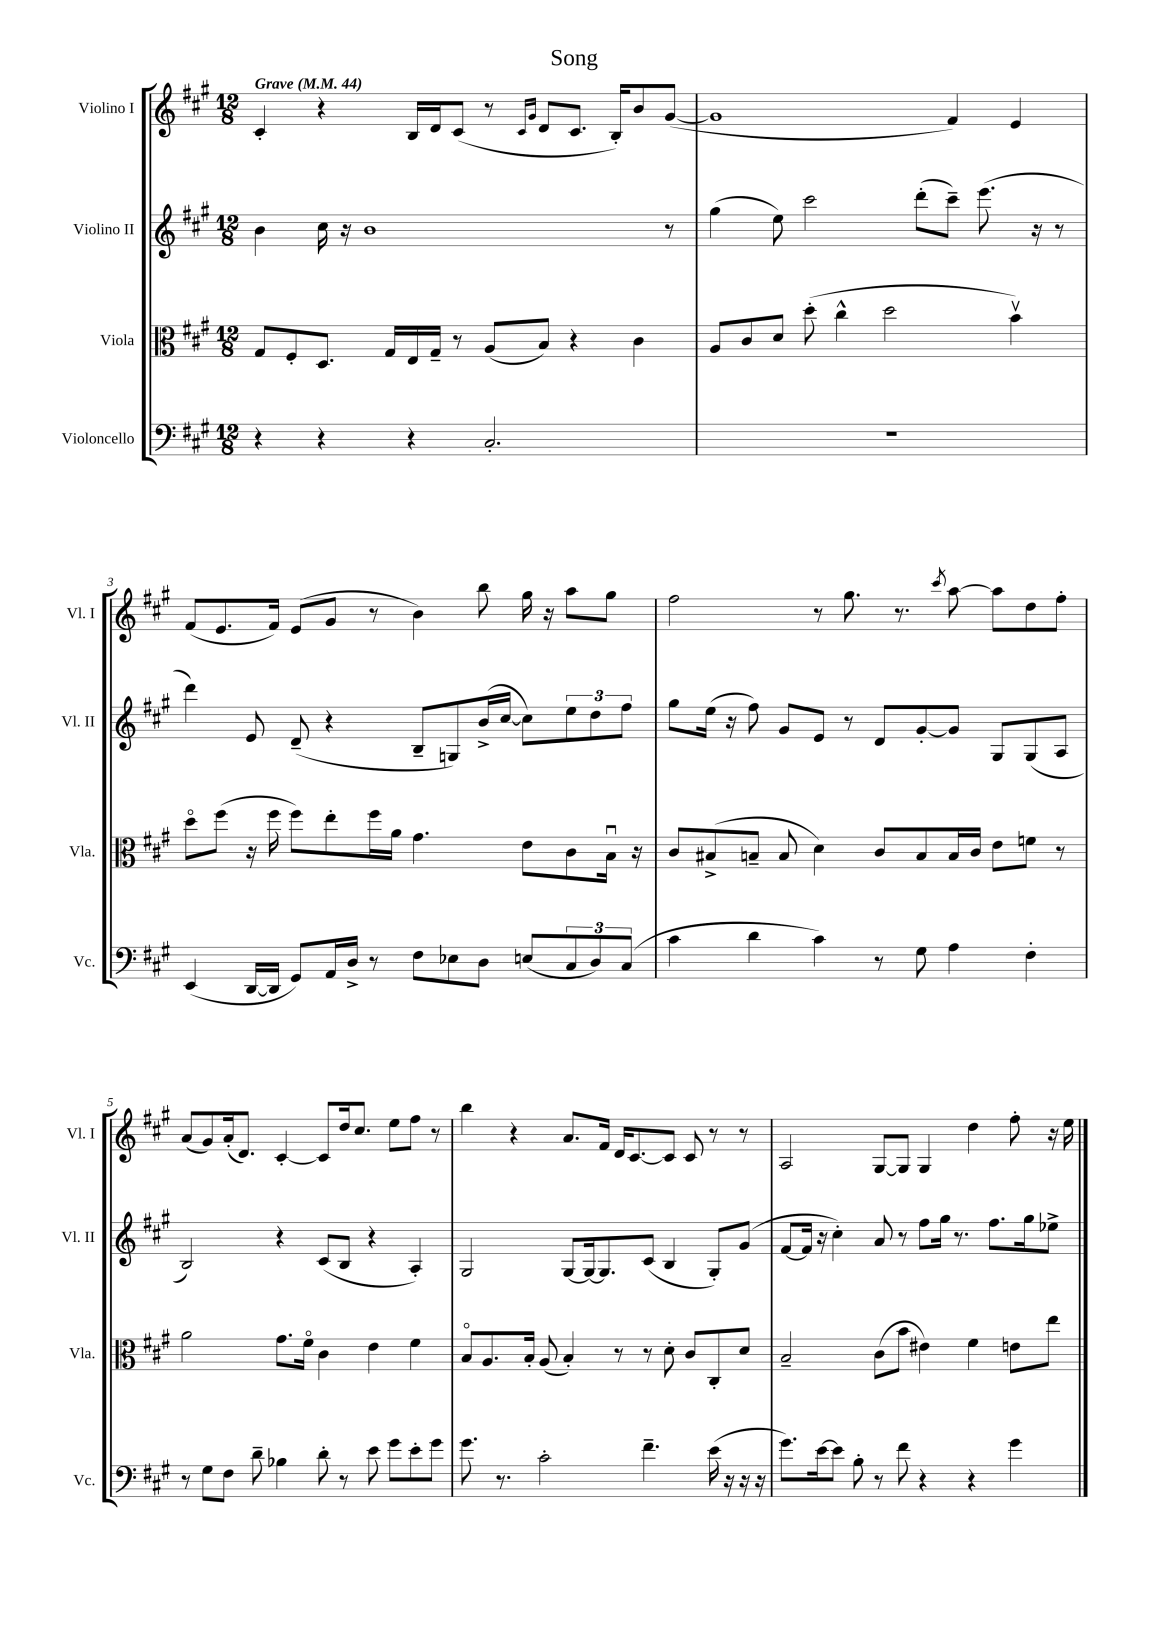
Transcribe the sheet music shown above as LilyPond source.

\header { title = "Song" }
<<
\new StaffGroup <<
\new Staff = "s0" \with { instrumentName = "Violino I" shortInstrumentName = "Vl. I" } {
    \clef treble \key a \major \numericTimeSignature \time 12/8 \tempo "Grave" 4 = 44
    cis'4-. r4 b16 d'16 cis'8( r8 \grace { cis'16 gis'16 } d'8 cis'8. b16-.) b'8 gis'8~( |
    gis'1 fis'4) e'4 |
    fis'8( e'8. fis'16) e'8( gis'8 r8 b'4) b''8 gis''16 r16 a''8 gis''8 |
    fis''2 r8 gis''8. r8. \acciaccatura { cis'''8 } a''8~ a''8 d''8 fis''8-. |
    a'8( gis'8) a'16-.( d'8.) cis'4~-. cis'8 d''16 cis''8. e''8 fis''8 r8 |
    b''4 r4 a'8. fis'16 d'16 cis'8.~ cis'8 cis'8 r8 r8 |
    a2 gis8~ gis8 gis4 d''4 fis''8-. r16 e''16 \bar "|." |
}
\new Staff = "s1" \with { instrumentName = "Violino II" shortInstrumentName = "Vl. II" } {
    \clef treble \key a \major \numericTimeSignature \time 12/8
    b'4 cis''16 r16 b'1 r8 |
    gis''4( e''8) cis'''2 d'''8-.( cis'''8--) e'''8.( r16 r8 |
    d'''4) e'8 d'8--( r4 b8-- g8) b'16->( cis''16~ cis''8) \tuplet 3/2 { e''8 d''8 fis''8 } |
    gis''8 e''16( r16 fis''8) gis'8 e'8 r8 d'8 gis'8~-. gis'8 gis8 gis8( a8 |
    b2) r4 cis'8( b8 r4 a4-.) |
    gis2 gis8~ gis16~ gis8. cis'8( b4 gis8-.) gis'8( |
    fis'8~ fis'16 r16 cis''4-.) a'8 r8 fis''8 gis''16 r8. fis''8. gis''16 ees''8-> \bar "|." |
}
\new Staff = "s2" \with { instrumentName = "Viola" shortInstrumentName = "Vla." } {
    \clef alto \key a \major \numericTimeSignature \time 12/8
    gis8 fis8-. d8. gis16 e16 gis16-- r8 a8( b8) r4 cis'4 |
    a8 cis'8 d'8 d''8-.( cis''4-^ d''2 b'4\upbow) |
    d''8\flageolet fis''8( r16 fis''16 fis''8) e''8-. fis''16 a'16 gis'4. e'8 cis'8 b16\downbow r16 |
    cis'8 bis8->( b8-- b8 d'4) cis'8 b8 b16 cis'16 e'8 f'8 r8 |
    a'2 gis'8. fis'16\flageolet cis'4 e'4 fis'4 |
    b8\flageolet a8. b16-. a8( b4-.) r8 r8 d'8-. cis'8 cis8-. d'8 |
    b2-- cis'8( b'8 eis'4) fis'4 e'8 e''8 \bar "|." |
}
\new Staff = "s3" \with { instrumentName = "Violoncello" shortInstrumentName = "Vc." } {
    \clef bass \key a \major \numericTimeSignature \time 12/8
    r4 r4 r4 cis2.-. |
    R1. |
    e,4( d,16~ d,16 gis,8) a,16 d16-> r8 fis8 ees8 d8 e8( \tuplet 3/2 { cis8 d8) cis8( } |
    cis'4 d'4 cis'4) r8 gis8 a4 fis4-. |
    r8 gis8 fis8 d'8-- bes4 d'8-. r8 e'8 gis'8 e'8-. gis'8 |
    gis'8. r8. cis'2-. fis'4.-- e'16( r16 r16 r16 |
    gis'8.) e'16~ e'8 b8-. r8 fis'8 r4 r4 gis'4 \bar "|." |
}
>>
>>
